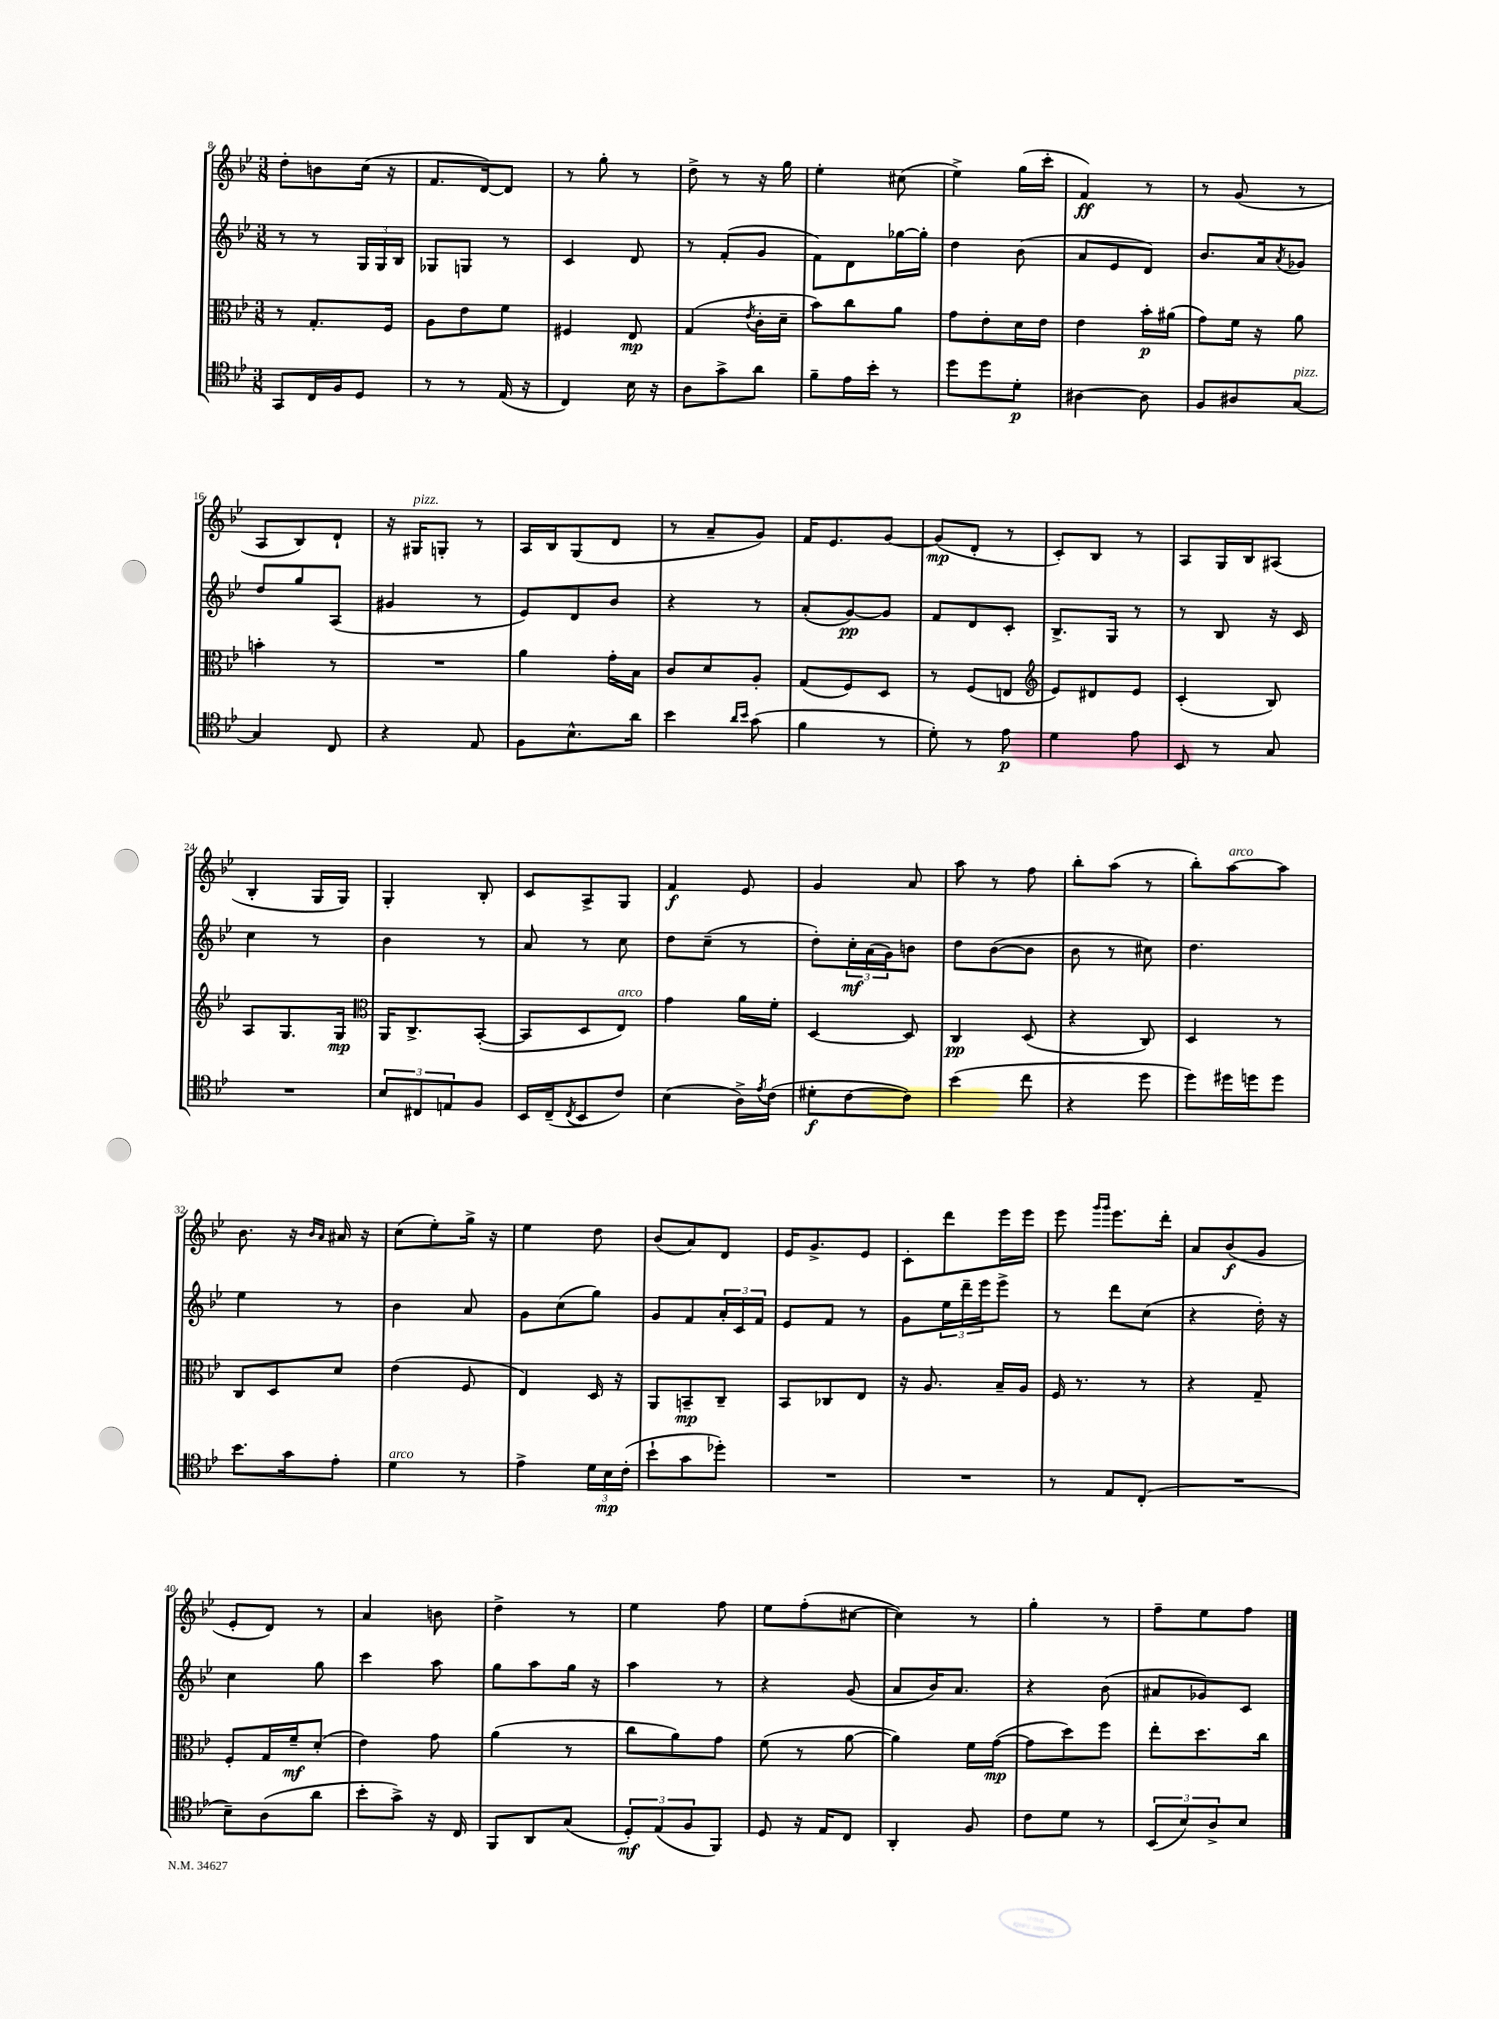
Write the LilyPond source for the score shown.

<<
\new StaffGroup <<
\new Staff = "s0" {
    \clef treble \key bes \major \numericTimeSignature \time 3/8
    d''8-. b'8 c''16( r16 |
    f'8. d'16~) d'8 |
    r8 g''8-. r8 |
    d''8-> r8 r16 g''16 |
    ees''4-. cis''8( |
    ees''4->) g''16( c'''16-. |
    f'4\ff) r8 |
    r8 g'8( r8 |
    a8 bes8) d'8-! |
    r16 gis16^\markup { \italic "pizz." } g8-. r8 |
    a16 bes16 g8( d'8 |
    r8 a'8-- g'8) |
    f'16 ees'8. g'8~ |
    g'8\mp( d'8-. r8 |
    c'8-.) bes8 r8 |
    a8 g16 bes16 ais8( |
    bes4-. g16 g16) |
    g4-. bes8-. |
    c'8 a8-> g8 |
    f'4\f ees'8 |
    g'4 a'8 |
    a''8 r8 f''8 |
    bes''8-. a''8( r8 |
    bes''8-.) a''8~^\markup { \italic "arco" } a''8 |
    bes'8. r16 \grace { bes'16 a'16 } ais'16 r16 |
    c''8( ees''8-.) g''16-> r16 |
    ees''4 d''8 |
    bes'8( a'8) d'8 |
    ees'16 g'8.-> ees'8 |
    c'8-. d'''8 ees'''16 ees'''16 |
    ees'''8 \grace { g'''16 g'''16 } ees'''8. d'''16-. |
    a'8 bes'8\f( g'8 |
    ees'8-. d'8) r8 |
    a'4 b'8 |
    d''4-> r8 |
    ees''4 f''8 |
    ees''8 f''8-.( cis''8~ |
    cis''4) r8 |
    g''4-. r8 |
    f''8-- ees''8 f''8 \bar "|." |
}
\new Staff = "s1" {
    \clef treble \key bes \major \numericTimeSignature \time 3/8
    r8 r8 \tuplet 3/2 { g16 g16 bes16 } |
    ges8 g8 r8 |
    c'4 d'8 |
    r8 f'8-.( g'8 |
    f'8) d'8 ges''16~ ges''16-. |
    d''4 bes'8( |
    a'8 ees'8 d'8) |
    bes'8. a'16 \acciaccatura { a'8 } ges'8 |
    d''8 g''8 a8( |
    gis'4 r8 |
    ees'8) d'8 bes'8 |
    r4 r8 |
    a'8-.( g'8~\pp) g'8 |
    f'8 d'8 c'8-. |
    bes8.-> g16 r8 |
    r8 bes8 r16 c'16 |
    c''4 r8 |
    bes'4 r8 |
    a'8 r8 c''8 |
    d''8 c''8--( r8 |
    d''8-.) \tuplet 3/2 { c''16-.\mf a'16( g'16) } b'8 |
    d''8 bes'8~( bes'8 |
    bes'8 r8 cis''8) |
    d''4. |
    ees''4 r8 |
    bes'4 a'8 |
    g'8 c''8( g''8) |
    g'8 f'8 \tuplet 3/2 { a'16-. c'16 f'16 } |
    ees'8 f'8 r8 |
    g'8 \tuplet 3/2 { ees''16 d'''16-- ees'''16 } ees'''8-> |
    r8 d'''8 c''8( |
    r4 d''16-.) r16 |
    c''4 g''8 |
    c'''4 a''8 |
    g''8 a''8 g''16 r16 |
    a''4 r8 |
    r4 g'8( |
    a'8 bes'16) a'8. |
    r4 bes'8( |
    ais'8 ges'8) c'8 \bar "|." |
}
\new Staff = "s2" {
    \clef alto \key bes \major \numericTimeSignature \time 3/8
    r8 g8.-. f16 |
    a8 ees'8 f'8 |
    fis4 ees8\mp |
    g4( \acciaccatura { ees'8 } c'16-. d'16-- |
    bes'8) c''8 a'8 |
    g'8 ees'8-. d'16 ees'16 |
    ees'4 bes'16-.\p ais'16( |
    g'8) f'16 r16 a'8 |
    b'4-. r8 |
    R4. |
    a'4 g'16-. bes16 |
    c'8 d'8 a8-. |
    g8( f8) d8 |
    r8 f8( e8 |
    \clef treble ees'8) dis'8 ees'8 |
    c'4-.( bes8) |
    a8 g8. g16\mp |
    \clef alto a,16 c8.-> bes,8~-.( |
    bes,8 d8 ees8^\markup { \italic "arco" }) |
    g'4 a'16 f'16-. |
    d4~ d8 |
    c4\pp d8( |
    r4 c8) |
    d4 r8 |
    c8 d8 d'8 |
    ees'4( f8 |
    ees4) d16 r16 |
    a,8 b,8--\mp c8-- |
    bes,8 ces8 ees8 |
    r16 a8. bes16-- a16 |
    f16 r8. r8 |
    r4 g8-- |
    f8-. g16 f'16--\mf d'8-.( |
    ees'4) g'8 |
    a'4( r8 |
    c''8 a'8) g'8 |
    f'8( r8 a'8~ |
    a'4) f'16 g'16~\mp( |
    g'8 d''8) f''8 |
    ees''8-. d''8. c''16 \bar "|." |
}
\new Staff = "s3" {
    \clef tenor \key bes \major \numericTimeSignature \time 3/8
    g,8 c16 f16 d8 |
    r8 r8 ees16( r16 |
    c4) bes16 r16 |
    a8 g'8-> a'8 |
    f'8-- ees'16 bes'16-. r8 |
    d''8 d''8 d'8-.\p |
    ais4~ ais8 |
    f8 ais8 g8~^\markup { \italic "pizz." } |
    g4 c8 |
    r4 ees8 |
    f8 bes8.-^ a'16 |
    bes'4 \grace { a'16 bes'16 } g'8( |
    f'4 r8 |
    d'8-.) r8 ees'8\p |
    d'4 ees'8 |
    bes,8 r8 g8 |
    R4. |
    \tuplet 3/2 { bes8 cis8 e8 } f8 |
    bes,16 c16--( \acciaccatura { c8 } bes,8 c'8) |
    bes4( a16->) \acciaccatura { ees'8 } c'16( |
    dis'8-.\f c'8~ c'8) |
    bes'4( c''8 |
    r4 d''8 |
    d''8) dis''16 d''16 d''8 |
    bes'8. g'16 ees'8-. |
    d'4^\markup { \italic "arco" } r8 |
    ees'4-> \tuplet 3/2 { d'16 bes16\mp c'16-.( } |
    bes'8-! g'8 des''8-.) |
    R4. |
    R4. |
    r8 ees8 c8-.( |
    R4. |
    bes8--) a8( a'8 |
    bes'8-. g'8->) r16 c16 |
    f,8 a,8 g8( |
    \tuplet 3/2 { d8-.\mf) ees8( f8 } f,8) |
    d8 r16 ees16 c8 |
    a,4-. f8 |
    c'8 d'8 r8 |
    \tuplet 3/2 { bes,8( bes8) a8-> } bes8 \bar "|." |
}
>>
>>
\layout { \context { \Score currentBarNumber = #8 } }
